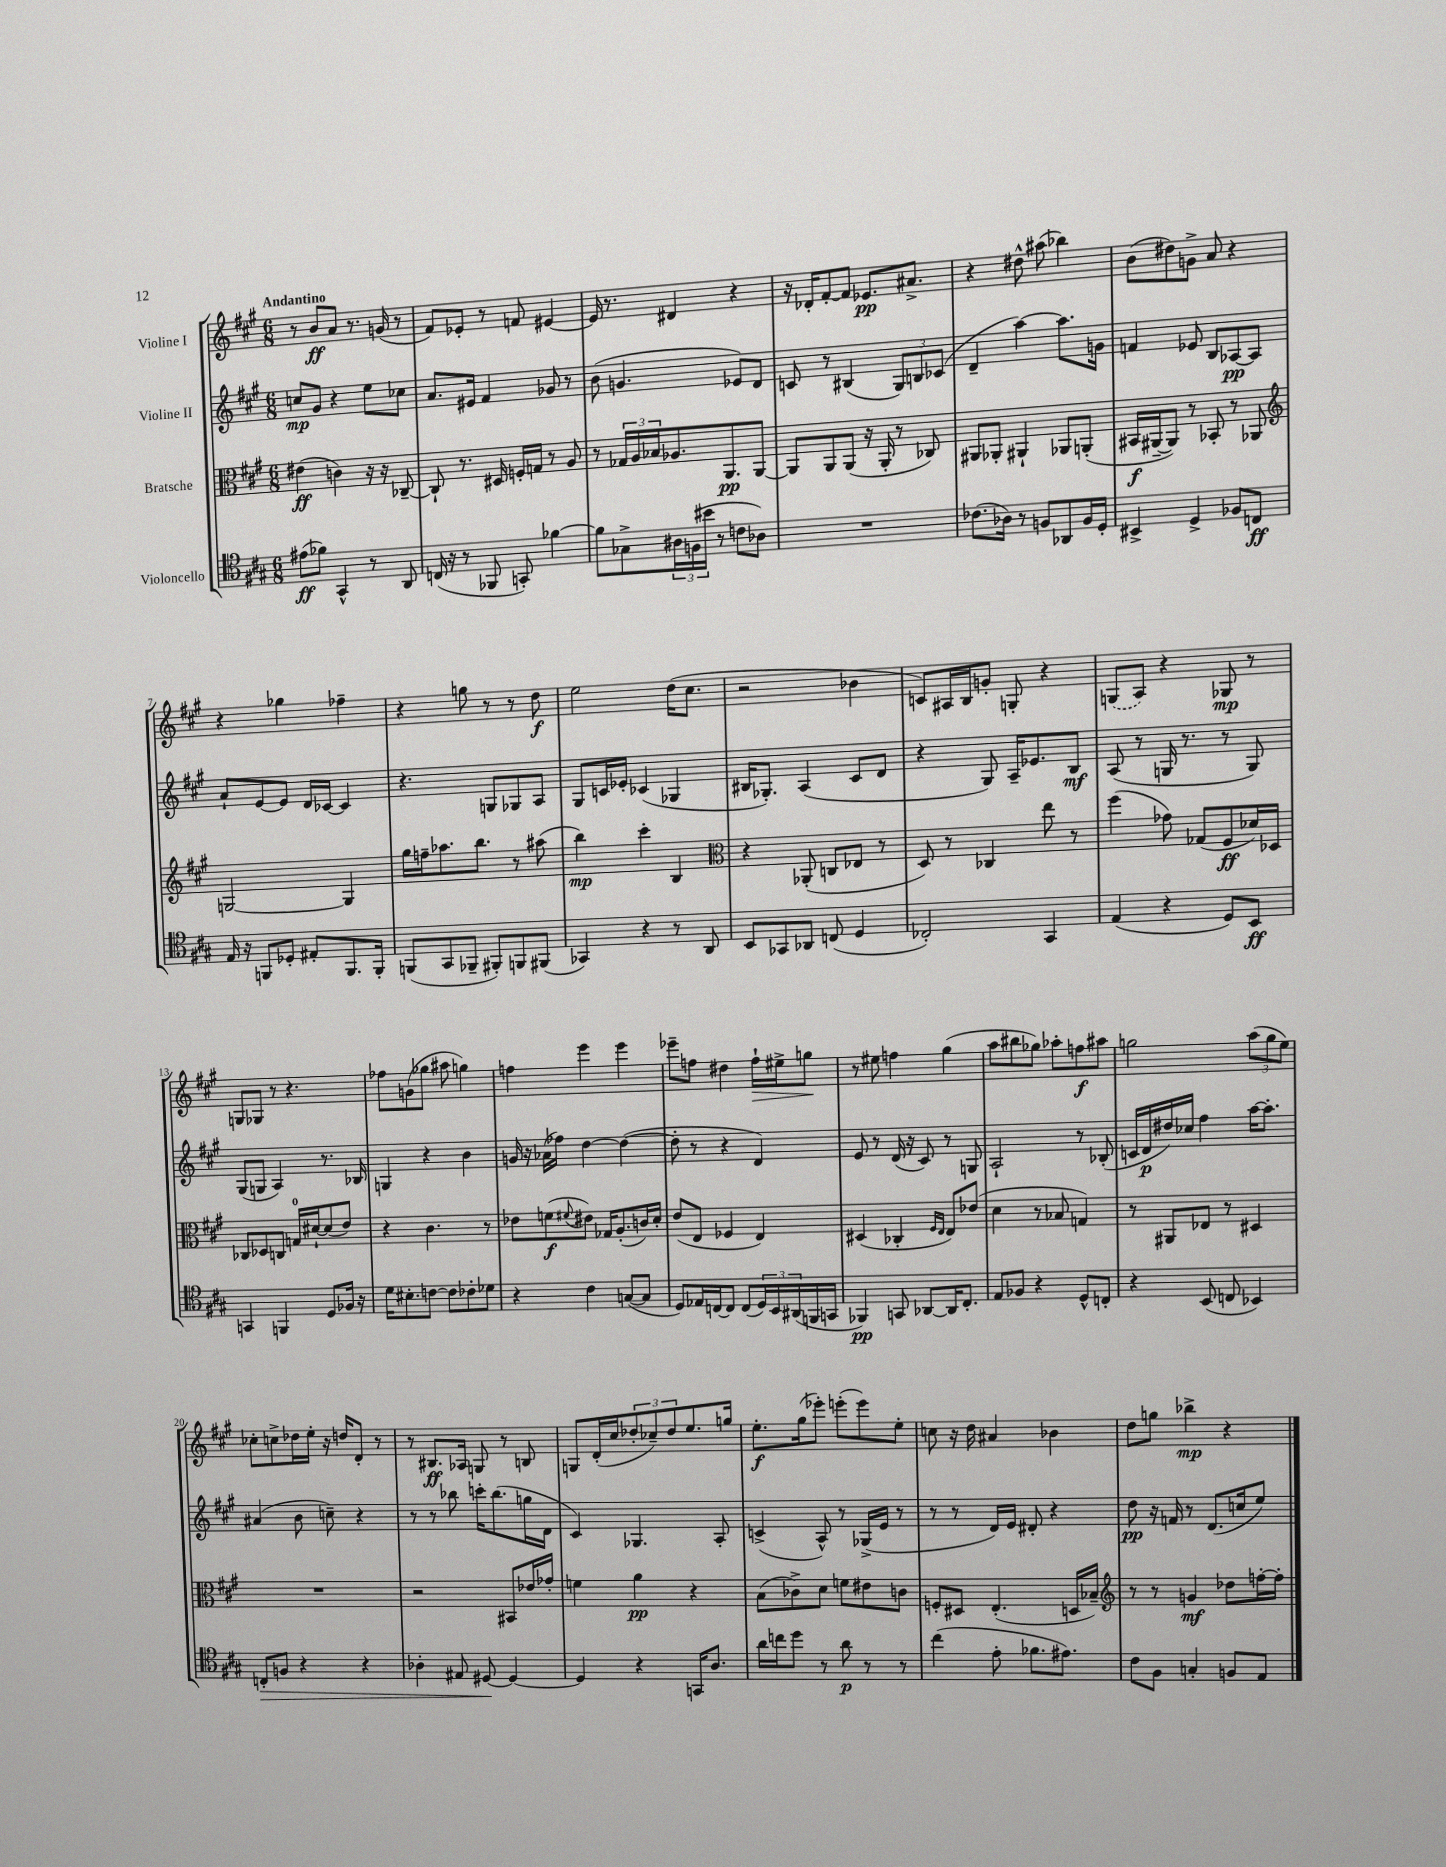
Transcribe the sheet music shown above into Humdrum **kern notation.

**kern	**kern	**kern	**kern
*staff4	*staff3	*staff2	*staff1
*clefC4	*clefC3	*clefG2	*clefG2
*k[f#c#g#]	*k[f#c#g#]	*k[f#c#g#]	*k[f#c#g#]
*M6/8	*M6/8	*M6/8	*M6/8
(8e#	(4e#	8cc	8r
8f-)	.	8g#	8b
4GG#^^	4c)	4r	8a
.	.	.	8.r
8r	16r	8ee	.
.	16r	.	(16g
8AA	[8C-~	8cc-	8r
=	=	=	=
(16C	8C-`]	8.a	8f#)
16r	.	.	.
8r	8.r	.	8e-'
.	.	16e#	.
8FF-	.	4f#	8r
.	16D#	.	.
8GG')	16F'	.	8f
.	16G	.	.
[4f-	8r	8g-	[4e#
.	8A	8r	.
=	=	=	=
8f-]	8r	(8b	16e#]
.	.	.	8.r
8G-^	24G-	4.g	.
.	24A	.	.
.	24B-	.	.
24A#	8.A-	.	4d#
(24F	.	.	.
24b#	.	.	.
8r	.	.	.
.	8.AA	.	.
8c	.	8e-)	4r
8A-)	[8AA	8d	.
=	=	=	=
2.r	8AA]	8c	16r
.	.	.	16d-'
.	8AA	8r	[8f#'
.	(8AA	(4B#	8f#]
.	16r	.	8.e-
.	16AA'	.	.
.	8r	12G#)	.
.	.	.	8.a#^
.	.	12B	.
.	8C-)	.	.
.	.	(12c-	.
=	=	=	=
(8.c-	8AA#	4d~	4r
.	8AA-'	.	.
16A-)	.	.	.
8r	4AA#`	[4aa)	8dd#^^
8F	.	.	(8aa#
8AA-	8AA-	8.aa]	4bb-)
16F	(8AA'	.	.
16D'	.	16g	.
=	=	=	=
4BB#^	16BB#	4f	(8b
.	[16AA#~	.	.
.	8AA#])	.	8dd#)
4D^	8r	8e-	8g^
.	8BB-'	8B	8a
8F-	8r	[8A-	4r
8C	8AA-	8A-]	.
=	=	=	=
*	*clefG2	*	*
16E	[2G	8a`	4r
16r	.	.	.
8FF	.	[8e	.
8D-'	.	8e]	4gg-
8E#'	.	16d	.
.	.	[16c-	.
8.FF	4G]	4c-]	4ff-~
16FF'	.	.	.
=	=	=	=
(8FF	16gg#	4.r	4r
.	16ff~	.	.
8GG#	8.aa-	.	.
8FF-~	.	.	8gg
.	8.bb	.	.
8FF#')	.	8G	8r
8FF	8r	8G-	8r
(8FF#	(8aa#	8A	8dd
=	=	=	=
4GG-)	4bb)	8G#	2ee
.	.	16c	.
.	.	16e-'	.
4r	4ccc#'	(4c-	.
8r	4B	4G-	(16dd
.	.	.	8.cc#
8AA	.	.	.
=	=	=	=
*	*clefC3	*	*
8BB	4r	16B#	2r
.	.	8.G-')	.
8GG-	.	.	.
8AA-	(8AA-'	(4A	.
(8C	8C	.	.
4D	8E-	8c#	4b-
.	8r	8d	.
=	=	=	=
2C-')	8D)	4r	8c)
.	8r	.	16A#
.	.	.	16B
.	4C-	8G#)	8g'
.	.	16A~	8G'
.	.	8.e-	.
4GG#	8ee	.	4r
.	8r	8B	.
=	=	=	=
(4E	(4ff#	(8A	(8G
.	.	8r	8A)
4r	8g-)	16G	4r
.	.	8.r	.
.	(8G-	.	.
8D)	8F#	8r	8G-
8BB	16d-)	8G)	8r
.	16D-	.	.
=	=	=	=
4GG	8C-	(8G#	8G
.	8D-	8G	8G-
4FF	8C	4A)	8r
.	16G	.	4.r
.	[16d#`	.	.
8D	(8d#]	8.r	.
16F-	8e)	.	.
16r	.	16B-	.
=	=	=	=
16d	4r	4G	8ff-
8.B#'	.	.	.
.	.	.	(8g
[8c	4.c#	4r	8gg-
8c]	.	.	8aa#
8c-'	.	4b	4gg)
8d-	8r	.	.
=	=	=	=
4r	8e-	16g	4ff
.	.	16r	.
.	(8f	(16a-	.
.	.	16ff-)	.
.	8qqf#	.	.
4c#	8e#)	[4dd	4eee
.	16G-	.	.
.	(8.A'	.	.
([8G	.	(4dd_	4eee
8G]	16c)	.	.
.	16d'	.	.
=	=	=	=
8D)	(8e	8dd']	8eee-~
16E-	8E	8r	8ff
[16C	.	.	.
8C]	4F-	4r	4dd#
(8C	.	.	.
24D)	4E)	4d)	16ff`
24BB	.	.	.
.	.	.	16ee#^
(24AA#	.	.	.
16FF	.	.	8gg
16GG	.	.	.
=	=	=	=
4FF-)	(4D#	8e	8r
.	.	8r	8ee#
8GG	4C-'	(16d	4ff
.	.	16r	.
[8AA-	.	8c#)	.
.	16qqF#	.	.
.	16qqE	.	.
16AA-]	8E)	8r	(4gg#
8.C#'	.	.	.
.	(8e-	8G	.
=	=	=	=
8E	4d	2A`	8aa
8F-	.	.	8bb#
4r	8r	.	8gg-)
.	8B-	.	8aa-'
8D^^	4G)	8r	8ff
8C'	.	(8B-'	8aa#
=	=	=	=
4r	8r	16c	2gg
.	.	16d	.
.	8AA#	16dd#)	.
.	.	16cc-	.
(8BB	8E-	4ff#	.
8C	8r	.	.
4BB-)	4D#	[16aa	(12aa
.	.	8.aa']	.
.	.	.	12gg
.	.	.	12ee)
=	=	=	=
8C'	2.r	(4a#	8cc-'
8F	.	.	8cc^
4r	.	8b	16dd-
.	.	.	16ee'
.	.	8cc~)	16r
.	.	.	16dd
4r	.	4r	8d'
.	.	.	8r
=	=	=	=
4A-'	2r	8r	8r
.	.	8r	8.B#
8E#	.	8bb-	.
.	.	.	16A-
[8D#	.	16ccc'	8G
.	.	(8.bb-	.
4D#_	8BB#	.	8r
.	16e-	16gg	8B
.	16g-'	16d	.
=	=	=	=
4D#]	4f	4c#)	8G
.	.	.	(16d'
.	.	.	16cc#
4r	4a	4.G-	12dd-'
.	.	.	12cc-~)
.	.	.	12dd-
16GG	4r	.	8.ee
8.A	.	.	.
.	.	8A'	.
.	.	.	16gg
=	=	=	=
16a	(8B	(4c^	8.ee'
16cc	.	.	.
8dd	8c-^)	.	.
.	.	.	(16gg#
8r	8d	8A^^)	8eee-')
8a	8f	8r	(8eee'
8r	8e#	(16G-^	8eee)
.	.	16e	.
8r	8c	8r	8ee'
=	=	=	=
(4cc#	8F'	8r	8cc
.	8D#	8r	16r
.	.	.	16dd
8e'	(4.E'	16d)	4a#
.	.	16e	.
8.f-	.	8d#'	.
.	.	4r	4b-
8.e#)	.	.	.
.	16D	.	.
.	16B-~)	.	.
=	=	=	=
*	*clefG2	*	*
8c#	8r	8dd	8dd
8F#	8r	16r	8gg
.	.	16f	.
4G'	4g	8r	4bb-^
.	.	(8.d	.
8F	8dd-	.	4r
.	.	16cc	.
8E	[16ff'	8ee)	.
.	16ff']	.	.
==	==	==	==
*-	*-	*-	*-
